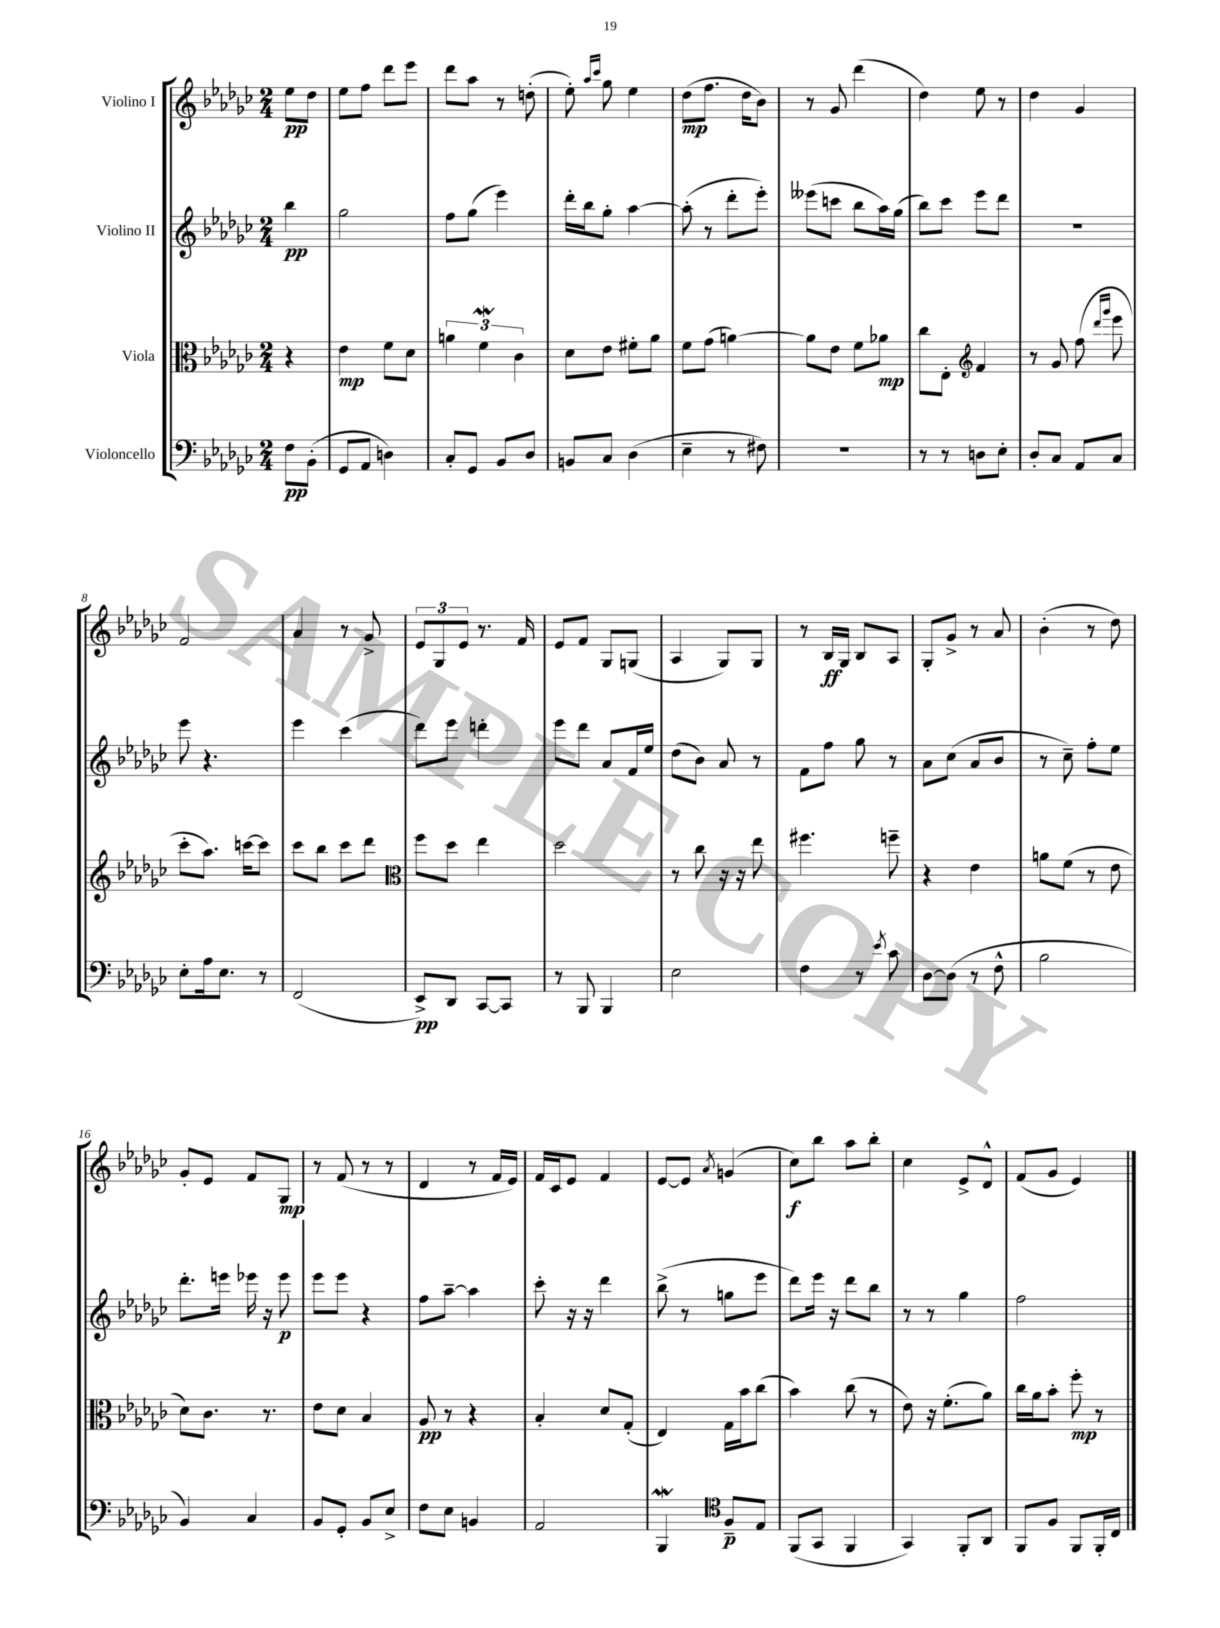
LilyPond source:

<<
\new StaffGroup <<
\new Staff = "s0" \with { instrumentName = "Violino I" } {
    \clef treble \key ges \major \numericTimeSignature \time 2/4 \partial 4
    ees''8\pp des''8 |
    ees''8 f''8 des'''8 ees'''8 |
    des'''8 aes''8 r8 d''8-.( |
    ees''8-.) \grace { aes''16 ces'''16 } ges''8 ees''4 |
    des''8\mp( f''8. des''16 bes'8) |
    r8 ges'8 des'''4( |
    des''4) ees''8 r8 |
    des''4 ges'4 |
    f'2 |
    aes'4 r8 ges'8-> |
    \tuplet 3/2 { ees'8 ges8 ees'8 } r8. f'16 |
    ees'8 f'8 ges8 g8( |
    aes4 ges8) ges8 |
    r8 bes16\ff ges16 bes8 aes8 |
    ges8-. ges'8-> r8 aes'8 |
    bes'4-.( r8 des''8) |
    ges'8-. ees'8 f'8 ges8\mp |
    r8 f'8( r8 r8 |
    des'4 r8 f'16 ees'16) |
    f'16 ces'16 ees'8 f'4 |
    ees'8~ ees'8 \acciaccatura { aes'8 } g'4( |
    ces''8\f) bes''8 aes''8 bes''8-. |
    ces''4 ees'8-> des'8-^ |
    f'8( ges'8 ees'4) \bar "|." |
}
\new Staff = "s1" \with { instrumentName = "Violino II" } {
    \clef treble \key ges \major \numericTimeSignature \time 2/4 \partial 4
    bes''4\pp |
    ges''2 |
    f''8 ges''8( ees'''4) |
    des'''16-. bes''16 ges''8-. aes''4~ |
    aes''8-.( r8 des'''8-. ees'''8-.) |
    eeses'''8( c'''8 bes''8 aes''16) ges''16( |
    bes''8) ces'''8 ees'''8 des'''8 |
    R2 |
    ees'''8 r4. |
    ees'''4 ces'''4( |
    des'''8) ees'''8 d'''4-. |
    ees'''8 des'''8 aes'8 f'16 ees''16 |
    des''8( bes'8) aes'8 r8 |
    f'8 f''8 ges''8 r8 |
    aes'8 ces''8( aes'8 bes'8 |
    r8 ces''8--) f''8-. ees''8 |
    des'''8.-. e'''16 ees'''16 r16 ees'''8\p |
    ees'''8 ees'''8 r4 |
    f''8 aes''8~-- aes''4 |
    ces'''8-. r16 r16 des'''4 |
    bes''8->( r8 g''8 ees'''8 |
    des'''8) ees'''16 r16 des'''8 bes''8 |
    r8 r8 ges''4 |
    f''2 \bar "|." |
}
\new Staff = "s2" \with { instrumentName = "Viola" } {
    \clef alto \key ges \major \numericTimeSignature \time 2/4 \partial 4
    r4 |
    ees'4\mp f'8 des'8 |
    \tuplet 3/2 { a'4 f'4\mordent ces'4 } |
    des'8 ees'8 fis'8-. aes'8 |
    f'8 ges'8( a'4~) |
    a'8 ees'8 f'8 aes'8\mp |
    ces''8 ees8-. \clef treble f'4 |
    r8 ges'8 f''8( \grace { des'''16 ges'''16 } ees'''8 |
    ces'''8-. aes''8.) c'''16~ c'''8 |
    ces'''8 bes''8 ces'''8 des'''8 |
    \clef alto f''8 des''8 ees''4 |
    des''2 |
    r8 ces''8 r16 r16 ees''8 |
    fis''4. f''8-- |
    r4 ees'4 |
    a'8 f'8( r8 ees'8 |
    des'8) ces'8. r8. |
    ees'8 des'8 bes4 |
    aes8\pp r8 r4 |
    bes4-. des'8 ges8-.( |
    ees4) ges16 bes'16 ces''8( |
    bes'4) ces''8( r8 |
    ees'8) r16 f'8.-.( aes'8) |
    ces''16 aes'16 bes'8-. f''8-.\mp r8 \bar "|." |
}
\new Staff = "s3" \with { instrumentName = "Violoncello" } {
    \clef bass \key ges \major \numericTimeSignature \time 2/4 \partial 4
    f8\pp bes,8-.( |
    ges,8 aes,8 d4) |
    ces8-. ges,8 bes,8 des8 |
    b,8 ces8 des4( |
    ees4-- r8 fis8) |
    r2 |
    r8 r8 d8 ees8-. |
    des8-. ces8 aes,8 ces8 |
    ees8-. aes16 ees8. r8 |
    f,2( |
    ees,8->\pp) des,8 ces,8~ ces,8 |
    r8 bes,,8 bes,,4 |
    ees2 |
    f4 r8 \acciaccatura { ees'8 } ces'8 |
    des8~ des8( r8 f8-^ |
    bes2 |
    bes,4) ces4 |
    bes,8 ges,8-. bes,8 ees8-> |
    f8 ees8 b,4 |
    aes,2 |
    bes,,4\mordent \clef tenor f8--\p ees8 |
    f,8( ges,8 f,4 |
    ges,4) f,8-. aes,8 |
    f,8 f8 f,8 f,16-. ces16 \bar "|." |
}
>>
>>
